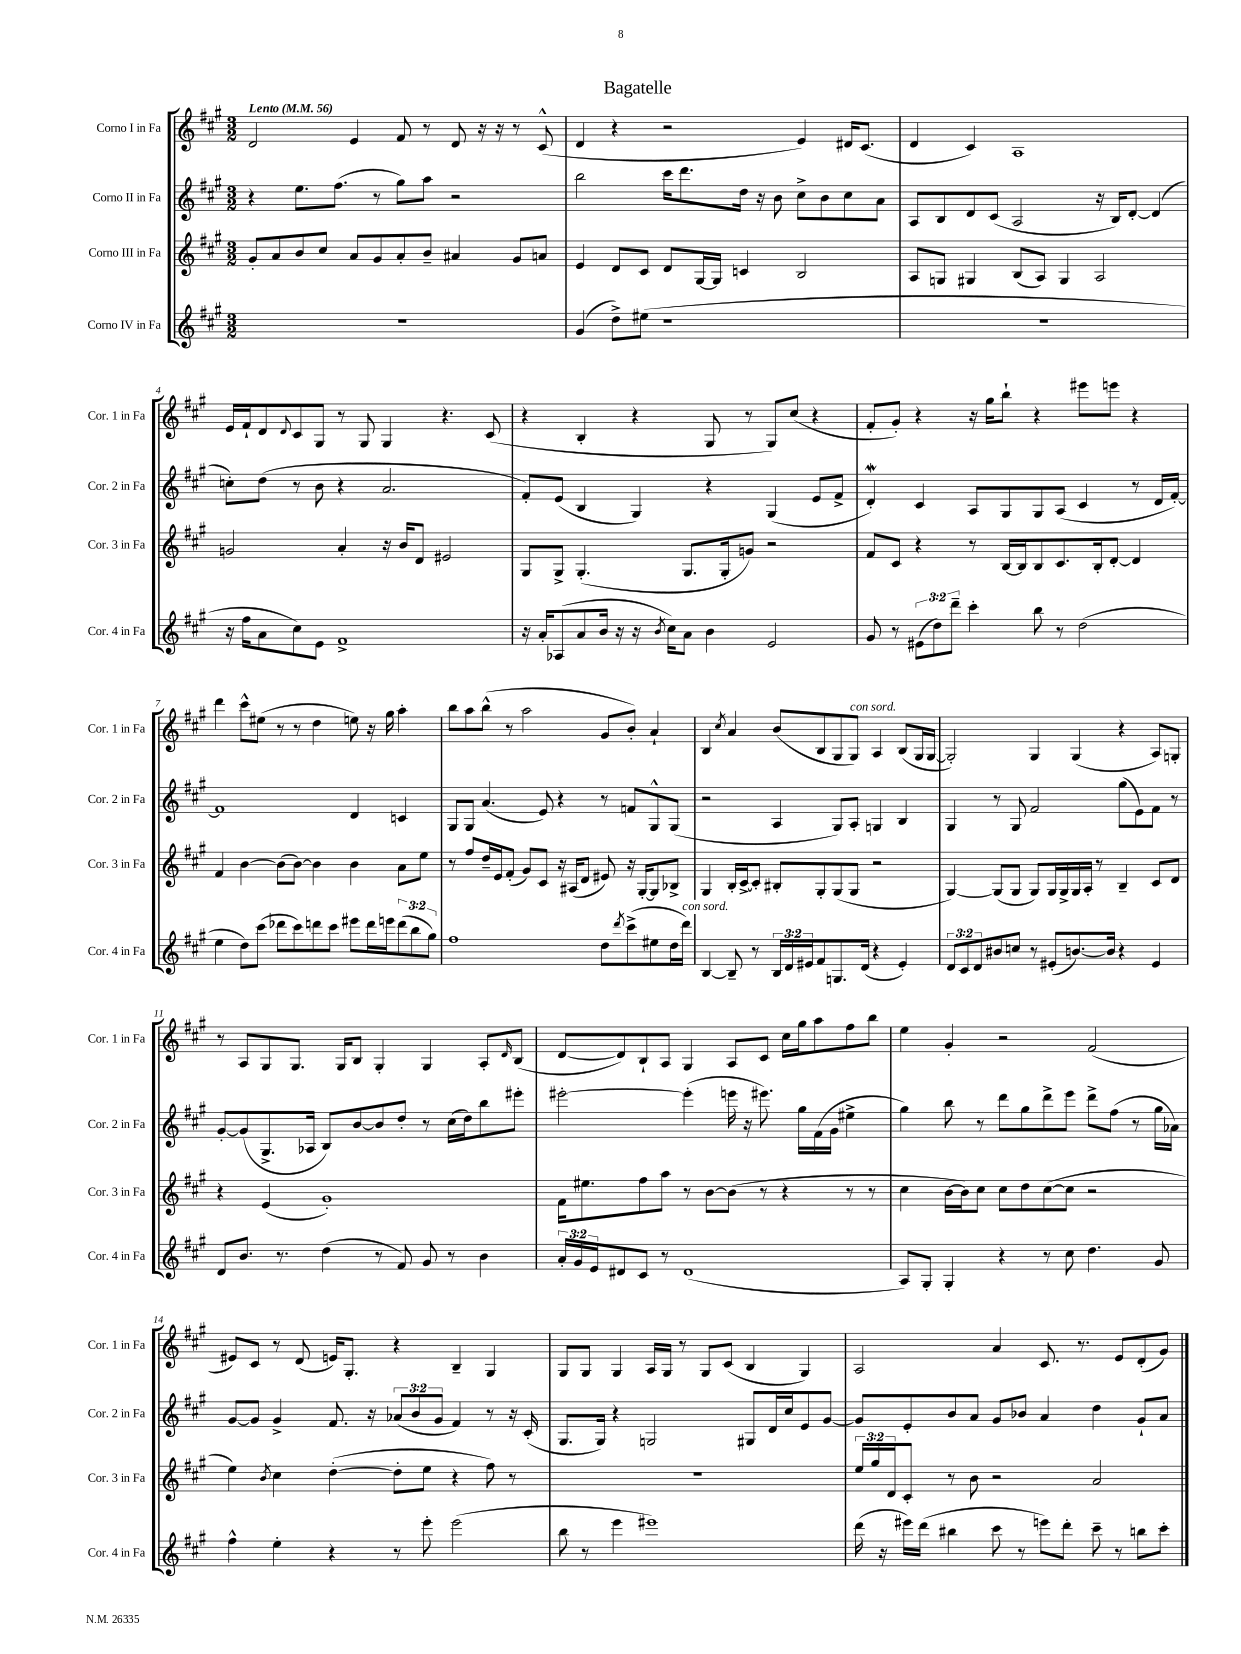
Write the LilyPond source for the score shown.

\header { title = "Bagatelle" }
<<
\new StaffGroup <<
\new Staff = "s0" \with { instrumentName = "Corno I in Fa" shortInstrumentName = "Cor. 1 in Fa" } {
    \clef treble \key a \major \numericTimeSignature \time 3/2 \tempo "Lento" 4 = 56
    d'2 e'4 fis'8 r8 d'8 r16 r16 r8 cis'8-^( |
    d'4 r4 r2 e'4) dis'16 cis'8.( |
    d'4 cis'4) a1 |
    e'16 fis'16-! d'8 \appoggiatura { d'8 } cis'8 gis8 r8 gis8 gis4 r4. cis'8( |
    r4 b4-. r4 gis8 r8 gis8) cis''8( r4 |
    fis'8-. gis'8-.) r4 r16 gis''16 b''8-! r4 eis'''8 e'''8 r4 |
    d'''4 cis'''8-^ eis''8( r8 r8 d''4 e''8) r16 gis''16 a''4-. |
    b''8 a''8 b''8-^( r8 a''2 gis'8 b'8-.) a'4-! |
    b4 \acciaccatura { cis''8 } a'4 b'8( b8 gis8 gis8^\markup { \italic "con sord." }) a4 b8( gis16 gis16~ |
    gis2-.) gis4 gis4( r4 a8) g8-. |
    r8 a8 gis8 gis8. gis16 b8 gis4-. gis4 a8-. \grace { d'16 } b8( |
    d'8~ d'8) b8-! a8 gis4 a8 cis'8 cis''16 gis''16 a''8 fis''8 b''8 |
    e''4 gis'4-. r2 fis'2( |
    eis'8) cis'8 r8 d'8( e'16) gis8.-. r4 b4-- gis4 |
    gis8 gis8 gis4 a16 gis16 r8 gis8 cis'8( b4 gis4) |
    a2 a'4 cis'8. r8. e'8 d'8-.( gis'8) \bar "|." |
}
\new Staff = "s1" \with { instrumentName = "Corno II in Fa" shortInstrumentName = "Cor. 2 in Fa" } {
    \clef treble \key a \major \numericTimeSignature \time 3/2 \override Staff.TupletNumber.text = #tuplet-number::calc-fraction-text
    r4 e''8. fis''8.( r8 gis''8) a''8 r2 |
    b''2 cis'''16 d'''8. d''16 r16 b'8 cis''8-> b'8 cis''8 a'8 |
    a8 b8 d'8 cis'8( a2 r16 b16) d'8~-. d'4( |
    c''8-.) d''8( r8 b'8 r4 a'2. |
    fis'8-.) e'8( b4 gis4) r4 gis4( e'8 fis'8-> |
    d'4-.\mordent) cis'4 a8 gis8 gis8 a8( cis'4 r8 d'16 fis'16~-.) |
    fis'1 d'4 c'4 |
    gis8 gis8 a'4.( e'8) r4 r8 f'8 gis8-^ gis8( |
    r2 a4 gis8) a8-. g4 b4 |
    gis4 r8 gis8 fis'2 gis''8( e'8) fis'8 r8 |
    gis'8~-. gis'8( gis8.-> aes16 b8) b'8~ b'8 d''8-. r8 cis''16( d''16) b''8 eis'''8-. |
    eis'''2~-. eis'''4-.( e'''16 r16 eis'''8.) gis''16 fis'16( gis'16 eis''4-> |
    gis''4) b''8 r8 d'''8 gis''8 d'''8-> e'''8 d'''8-> fis''8( r8 gis''16 aes'16) |
    gis'8~ gis'8 gis'4-> fis'8. r16 \tuplet 3/2 { aes'8( b'8 gis'8 } fis'4) r8 r16 cis'16-.( |
    gis8. gis16) r4 g2 gis8 d'16 cis''16 e'8 gis'8~ |
    gis'8 e'8-. b'8 a'8 gis'8 bes'8 a'4 d''4 gis'8-! a'8 \bar "|." |
}
\new Staff = "s2" \with { instrumentName = "Corno III in Fa" shortInstrumentName = "Cor. 3 in Fa" } {
    \clef treble \key a \major \numericTimeSignature \time 3/2 \override Staff.TupletNumber.text = #tuplet-number::calc-fraction-text
    gis'8-. a'8 b'8 cis''8 a'8 gis'8 a'8-. b'8-- ais'4 gis'8 a'8 |
    e'4 d'8 cis'8 d'8 gis16~ gis16 c'4 b2 |
    a8 g8 gis4 b8( a8) gis4 a2 |
    g'2 a'4-. r16 b'16 d'8 eis'2 |
    gis8 gis8-> gis4.-.( gis8. gis16-. g'8) r2 |
    fis'8 cis'8 r4 r8 b16~ b16 b8 cis'8. b16-. d'8~-. d'4 |
    fis'4 b'4~ b'8( b'8~) b'4 b'4 a'8 e''8 |
    r8 fis''8 d''16-- e'16 fis'8-.( gis'8) cis'8 r16 ais16( d'8 eis'8) r16 gis16~-. gis8 bes8-> |
    gis4 b16-. cis'16~-> cis'8-. bis8-. gis8-. gis8( gis8 r2 |
    gis4~) gis8( gis8 gis8) gis16 gis16-> gis16 a16-. r8 b4-- cis'8 d'8 |
    r4 e'4( gis'1-.) |
    fis'16 eis''8. fis''8 a''8 r8 b'8~ b'8( r8 r4 r8 r8 |
    cis''4 b'16~ b'16) cis''8 cis''8 d''8 cis''8~( cis''8 r2 |
    e''4) \acciaccatura { b'8 } cis''4 d''4~-.( d''8-. e''8 r4 fis''8) r8 |
    R1. |
    \tuplet 3/2 { e''16 gis''16 d'16 } cis'8-. r8 b'8 r2 a'2 \bar "|." |
}
\new Staff = "s3" \with { instrumentName = "Corno IV in Fa" shortInstrumentName = "Cor. 4 in Fa" } {
    \clef treble \key a \major \numericTimeSignature \time 3/2 \override Staff.TupletNumber.text = #tuplet-number::calc-fraction-text
    R1. |
    gis'4( d''8->) eis''8( r1 |
    R1. |
    r16 fis''16 a'8 cis''8) e'8 fis'1-> |
    r16 a'16-. aes8( a'8 b'16 r16 r16 \acciaccatura { b'8 } cis''16) a'8 b'4 e'2 |
    gis'8 r8 \tuplet 3/2 { eis'8( d''8) d'''8-- } cis'''4-. b''8 r8 d''2( |
    e''4 d''8) cis'''8( des'''8 cis'''8) d'''8 cis'''8 eis'''8 d'''16 e'''16 \tuplet 3/2 { d'''8( b''8 gis''8) } |
    fis''1 d''8 \acciaccatura { d'''8 } cis'''8->( eis''8 d''16 d'''16^\markup { \italic "con sord." }) |
    b4~ b8-- r8 \tuplet 3/2 { b16 d'16 eis'16 } fis'8 g8. d'16( r4 eis'4-.) |
    \tuplet 3/2 { d'8 cis'8 d'8 } bis'8 c''8 r8 eis'8-.( b'8.~) b'16 r4 eis'4 |
    d'8 b'8. r8. d''4( r8 fis'8) gis'8 r8 b'4 |
    \tuplet 3/2 { a'16-. gis'16 e'16 } dis'8 cis'8 r8 dis'1( |
    a8) gis8-. gis4-. r4 r8 cis''8 d''4. gis'8 |
    fis''4-^ e''4-. r4 r8 e'''8-. e'''2( |
    b''8 r8 e'''4 eis'''1) |
    d'''16( r16 eis'''16) d'''16( bis''4 cis'''8 r8 e'''8) d'''8-. cis'''8-- r8 b''8 cis'''8-. \bar "|." |
}
>>
>>
